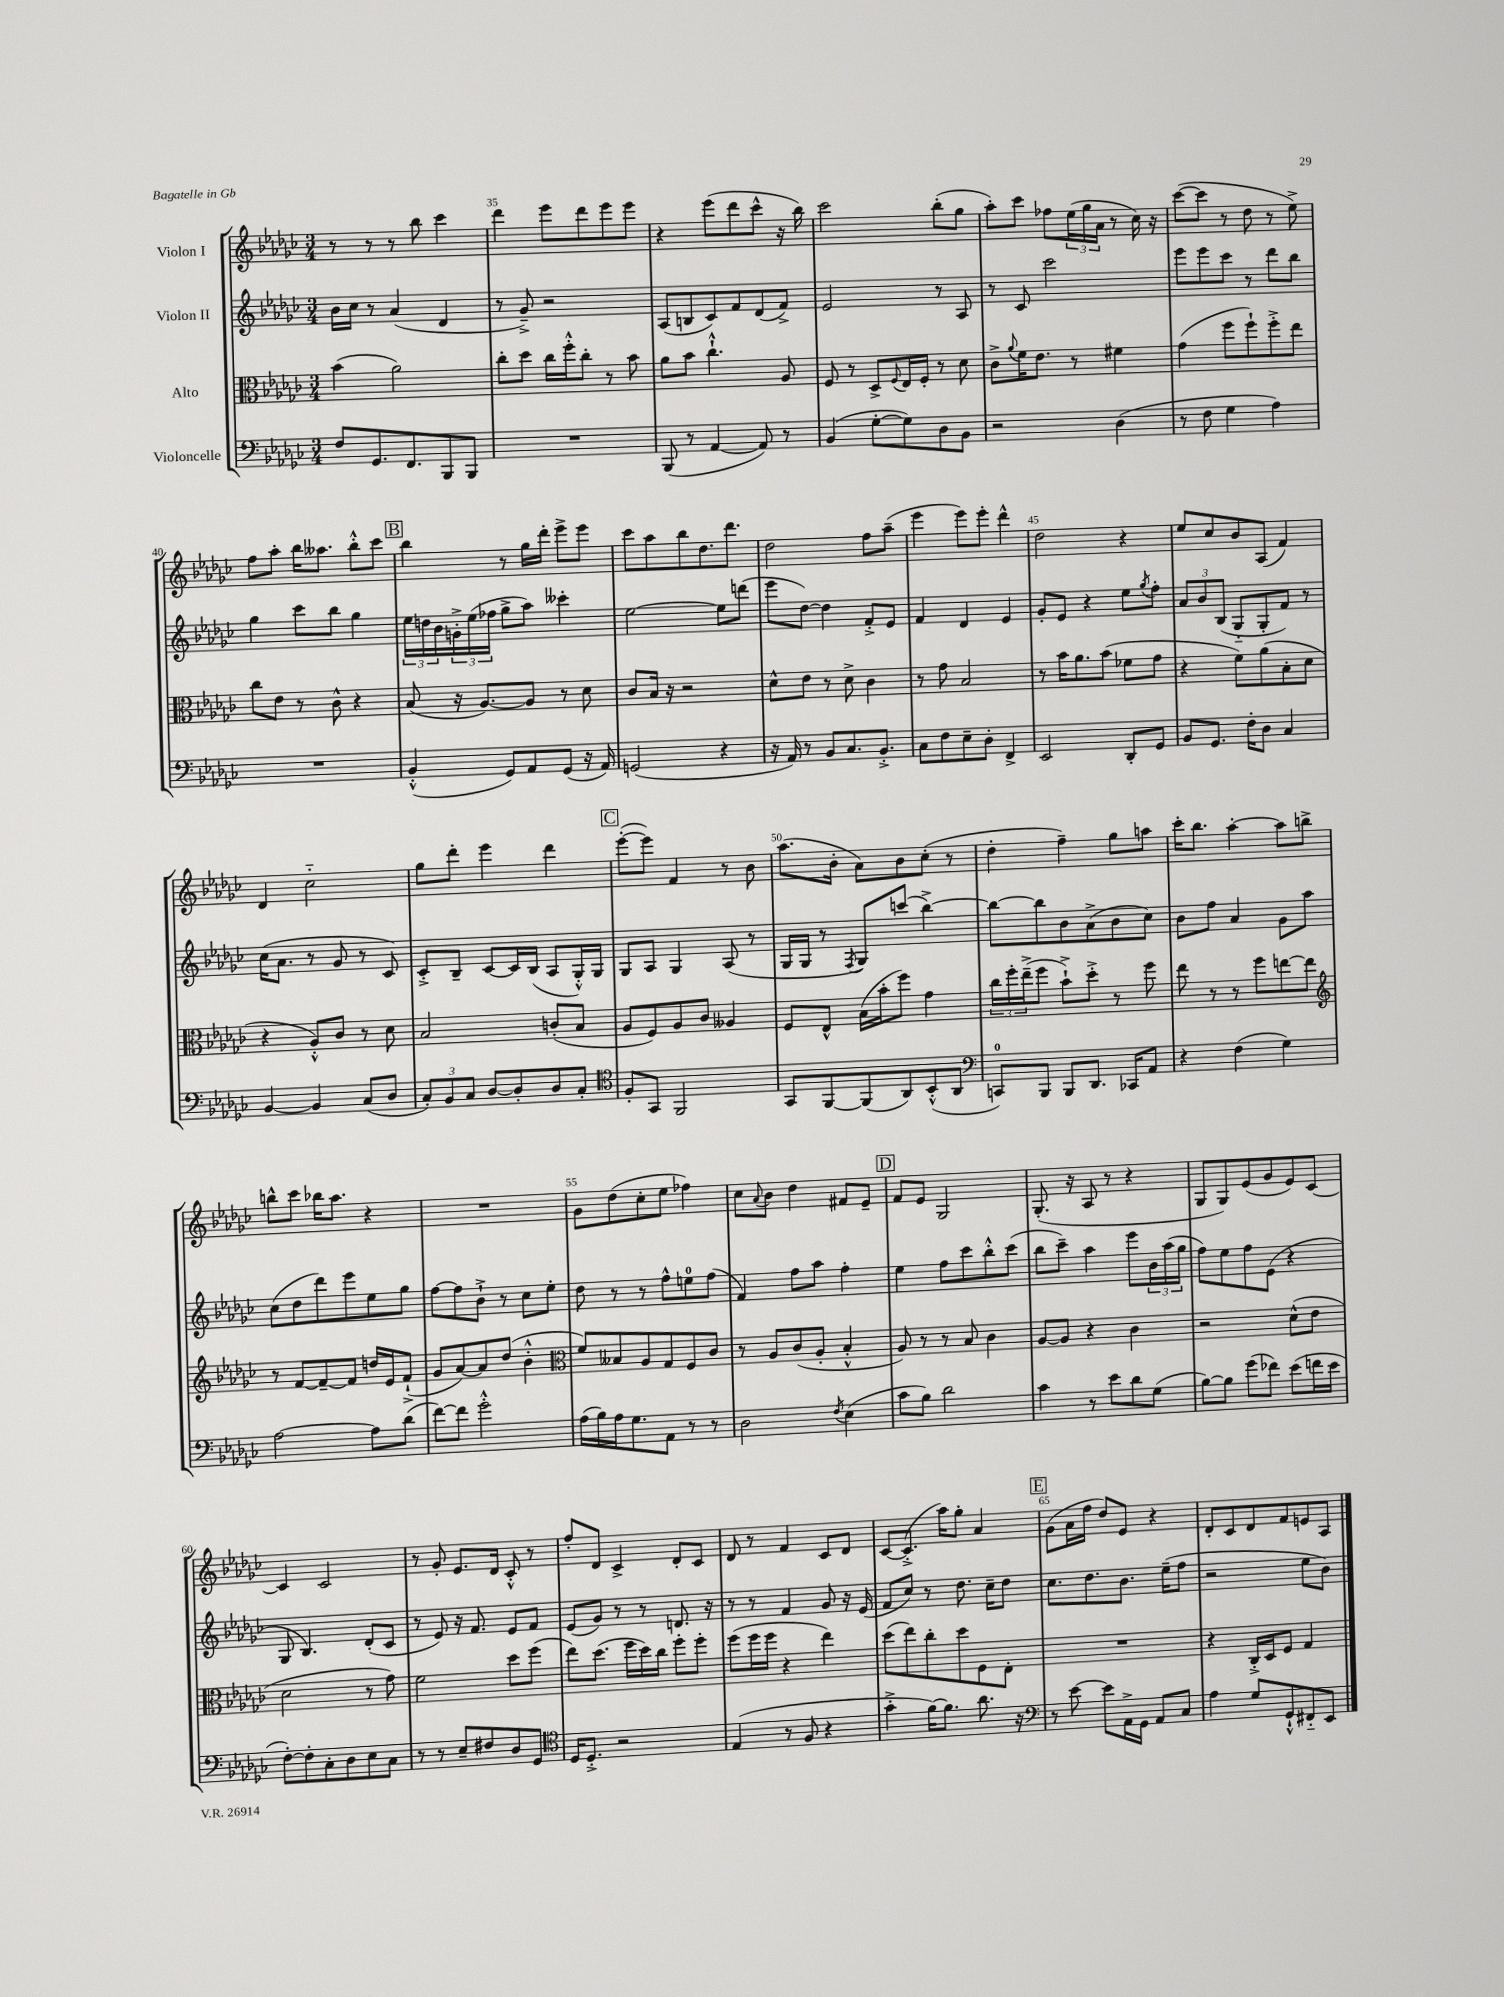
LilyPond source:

<<
\new StaffGroup <<
\new Staff = "s0" \with { instrumentName = "Violon I" } {
    \clef treble \key ges \major \numericTimeSignature \time 3/4
    r8 r8 r8 bes''8 ces'''4 |
    des'''4 ees'''8 des'''8 ees'''8 ees'''8 |
    r4 ees'''8( des'''8 ces'''8-^ r16 bes''16) |
    ces'''2 bes''8-.( ges''8 |
    aes''8-.) ces'''8 fes''8 \tuplet 3/2 { ees''16( ges''16 aes'16 } r8 ces''16) r16 |
    ces'''8~( ces'''8 r8 des''8 r8 ees''8->) |
    f''8 aes''8-. bes''16 aeses''8. bes''8-.-^ ces'''8 |
    \mark \markup { \box "B" } bes''4 r8 ges''16 des'''16-. ees'''8-> ees'''8 |
    ces'''8 aes''8 bes''8 des''8. des'''8. |
    des''2 f''8 aes''8--( |
    ees'''4 ees'''8) ees'''8-. des'''4-^ |
    des''2 r4 |
    ees''8 ces''8 bes'8 aes8( f'4) |
    des'4 ces''2-_ |
    ges''8 des'''8-. ees'''4 des'''4 |
    \mark \markup { \box "C" } ees'''8~-.( ees'''8) f'4 r8 bes'8 |
    aes''8.( bes'16-. aes'8) bes'8 ces''8-.( r8 |
    des''4-. f''4--) ges''8 a''8 |
    ces'''16-. bes''8. aes''4~-. aes''8 b''8-> |
    b''8-^ ces'''8 bes''16 aes''8. r4 |
    R2. |
    ges'8 des''8( ces''8-. ees''8 fes''4) |
    ces''8 \appoggiatura { aes'8 } bes'8 des''4 fis'8 ees'8-- |
    \mark \markup { \box "D" } f'8 ees'8 ges2 |
    ges8.-.( r16 aes8 r8 r4 |
    ges8 ges8) ees'8( ges'8 ees'8) ces'8~ |
    ces'4 ces'2 |
    r8 ges'8-. ees'8. des'16 ces'8-.-^ r8 |
    f''8-. des'8 ces'4-> des'8-. ces'8 |
    des'8 r8 f'4 ces'8 des'8 |
    ces'8~ ces'8.-.->( aes''16) ges''8-. aes'4 |
    \mark \markup { \box "E" } ges'8( aes'16 f''16 des''8) ees'8 r4 |
    des'8-. ces'8 des'8 f'8 e'8 aes8 \bar "|." |
}
\new Staff = "s1" \with { instrumentName = "Violon II" } {
    \clef treble \key ges \major \numericTimeSignature \time 3/4
    bes'16 ces''16 r8 aes'4( des'4 |
    r8 ges'8--->) r2 |
    aes8( b8 ces'8) f'8 des'8( f'8->) |
    ees'2 r8 aes8 |
    r8 ces'8 ces'''2 |
    ees'''8 ees'''8 ces'''8 r8 des'''8 bes''8 |
    ges''4 ces'''8 bes''8 ges''4 |
    \mark \markup { \box "B" } \tuplet 3/2 { ees''16 d''16 bes'16 } \tuplet 3/2 { g'16-.-> ees''16( fes''16 } ges''8-> aes''8) ceses'''4-. |
    ees''2~ ees''8 d'''8( |
    ees'''8 des''8~) des''4 f'8-.-> ees'8 |
    f'4 des'4 ees'4 |
    ges'8-. ees'8 r4 ees''8 \acciaccatura { ges''8 } f''8-. |
    \tuplet 3/2 { aes'8 bes'8 bes8( } ges8-_ ges8-. f'8) r8 |
    ces''16( aes'8. r8 ges'8 r8 ces'8) |
    ces'8-.-> bes8-- ces'8~ ces'16 bes16( aes8 ges16-.-^) ges16 |
    \mark \markup { \box "C" } ges8 aes8 ges4 aes8( r8 |
    ges16 ges16 r8 \acciaccatura { f8 } ges8) c'''8( bes''4~->) |
    bes''8~ bes''8 bes'8 aes'8->( bes'8 ces''8) |
    bes'8 f''8 aes'4 ges'8 aes''8 |
    ces''8( des''8 des'''8) ees'''8 ees''8 ges''8 |
    f''8~ f''8 bes'8-!-> r8 ces''8 ees''8-. |
    des''8 r8 r8 f''8-^ e''8-0 f''8( |
    f'4) f''8 aes''8 f''4-. |
    \mark \markup { \box "D" } ees''4 f''8 ces'''8 bes''8-.-^ ces'''8( |
    bes''8 ces'''8--) aes''4 ees'''8 \tuplet 3/2 { bes'16 aes''16( ges''16 } |
    f''8) ees''8 f''8 ees'8( r4 |
    ges8 bes4.) des'8-.( ces'8 |
    r8 ees'8) r16 f'8. ees'8 f'8 |
    ees'8( ges'8) r8 r8 d'8. r16 |
    r8 r8 f'4 ges'8 r16 ees'16( |
    f'8 ces''8) r8 des''8. ces''16-- des''8 |
    \mark \markup { \box "E" } ces''8. des''8. bes'8. ees''16--( f''8 |
    r2 ees''8 bes'8) \bar "|." |
}
\new Staff = "s2" \with { instrumentName = "Alto" } {
    \clef alto \key ges \major \numericTimeSignature \time 3/4
    bes'4( aes'2) |
    ces''8-. des''8 ces''16 f''16-.-^ ces''8-. r8 bes'8 |
    aes'8 bes'8 ces''4.-!-^ aes8 |
    f8 r8 des8-> \appoggiatura { f8 } ees16 f16-. r8 des'8 |
    ces'8-> \appoggiatura { aes'8 } f'16 ees'8. r8 fis'4 |
    ges'4( f''8 f''8-!) f''8-.-> ees''8 |
    ces''8 ees'8 r8 ces'8-^ r4 |
    \mark \markup { \box "B" } bes8( r16 aes8.~) aes8 r8 des'8 |
    ces'8 bes16 r16 r2 |
    des'8-^ ees'8 r8 des'8-> ces'4 |
    r8 ges'8 bes2 |
    r8 bes'16 aes'8. bes'8( fes'8 ges'8 |
    r4 f'8) aes'8( bes8-. des'8 |
    r4 aes8-.-^) ces'8 r8 des'8 |
    bes2 c'8-.( bes8 |
    \mark \markup { \box "C" } aes8 f8) aes8 ces'8 aeses4 |
    f8 ees8-^ bes16( bes'16-. f''8) ges'4 |
    \tuplet 3/2 { ces''16 f''16-. ees''16--->( } f''8 bes'8-!->) des''8-.-> r8 f''8 |
    ees''8 r8 r8 f''8 e''8~ e''8 |
    \clef treble r8 f'8~ f'8~-- f'8 d''16 ees'16 f'8-!->( |
    ges'8 aes'8~) aes'8 des''8( bes'4-.-^ |
    \clef alto f'8) beses8 aes8 ges8 f8 ces'8 |
    r8 aes8 ces'8( aes8-. bes4-.-^ |
    \mark \markup { \box "D" } aes8) r8 r8 bes8 ces'4 |
    aes8~ aes8 r4 ces'4 |
    r2 des'8-^( ees'8 |
    des'2 r8 ges'8) |
    f'2 des''8 f''8( |
    ees''8) des''8.( f''16 des''16) ces''16 f''8-. f''8-. |
    f''8( f''16 f''16 r4 ees''4) |
    des''8( ees''8) ces''8-. des''8 f8 ees8-. |
    \mark \markup { \box "E" } R2. |
    r4 ces16-.-> des16 f8 ges4 \bar "|." |
}
\new Staff = "s3" \with { instrumentName = "Violoncelle" } {
    \clef bass \key ges \major \numericTimeSignature \time 3/4
    f8 ges,8. f,8. bes,,8 bes,,8 |
    R2. |
    bes,,8( r8 aes,4~ aes,8) r8 |
    bes,4( ges8~-. ges8) des8 bes,8 |
    r2 des4( |
    r8 f8 ges4 aes4) |
    R2. |
    \mark \markup { \box "B" } bes,4-.-^( ges,8) aes,8 ges,8( r16 aes,16) |
    g,2( r4 |
    r16 aes,16) r8 bes,8 ces8. bes,8.-.-> |
    ces8 f8 ees8-- des8-. f,4-> |
    ees,2 des,8-. ges,8 |
    bes,8 ges,8. f16-. des8 ces4 |
    bes,4~ bes,4 ces8( des8 |
    \tuplet 3/2 { ces8-.) bes,8 ces8 } des8~ des8-. des8 ces8-. |
    \mark \markup { \box "C" } \clef tenor f8-. ges,8 f,2 |
    ges,8 f,8~ f,8( aes,8) bes,8-.-^( aes,8 |
    \clef bass c,8-0) bes,,8 bes,,8 des,8. ces,16 aes,8 |
    r4 f4( ges4) |
    aes2~ aes8 des'8( |
    f'8~) f'8 ges'2-.-^ |
    aes16( bes16) aes16 ges8. aes,8 r8 r8 |
    des2 \acciaccatura { f8 } ees4( |
    \mark \markup { \box "D" } ces'8 bes8) des'2 |
    ces'4 r8 ees'8 des'8 ges8( |
    bes8~) bes8 ges'8( fes'8) ees'8( f'16 ees'16 |
    f8~-.) f8-. ces8-. des8 ees8 ces8 |
    r8 r8 ees8-- fis8 des8 ges,8 |
    \clef tenor des16 des8.-.-> r2 |
    ees4( r8 f8 r4 |
    ges'4-.-> f'16~) f'8. aes'8. r16 |
    \mark \markup { \box "E" } \clef bass r8 ees'8~ ees'8 aes,16-> ges,16 aes,8 ces8 |
    aes4 ges8 ges,8-!-^ fis,8-_ ees,8 \bar "|." |
}
>>
>>
\layout { \context { \Score currentBarNumber = #34 \override BarNumber.break-visibility = ##(#f #t #t) barNumberVisibility = #(every-nth-bar-number-visible 5) } }
